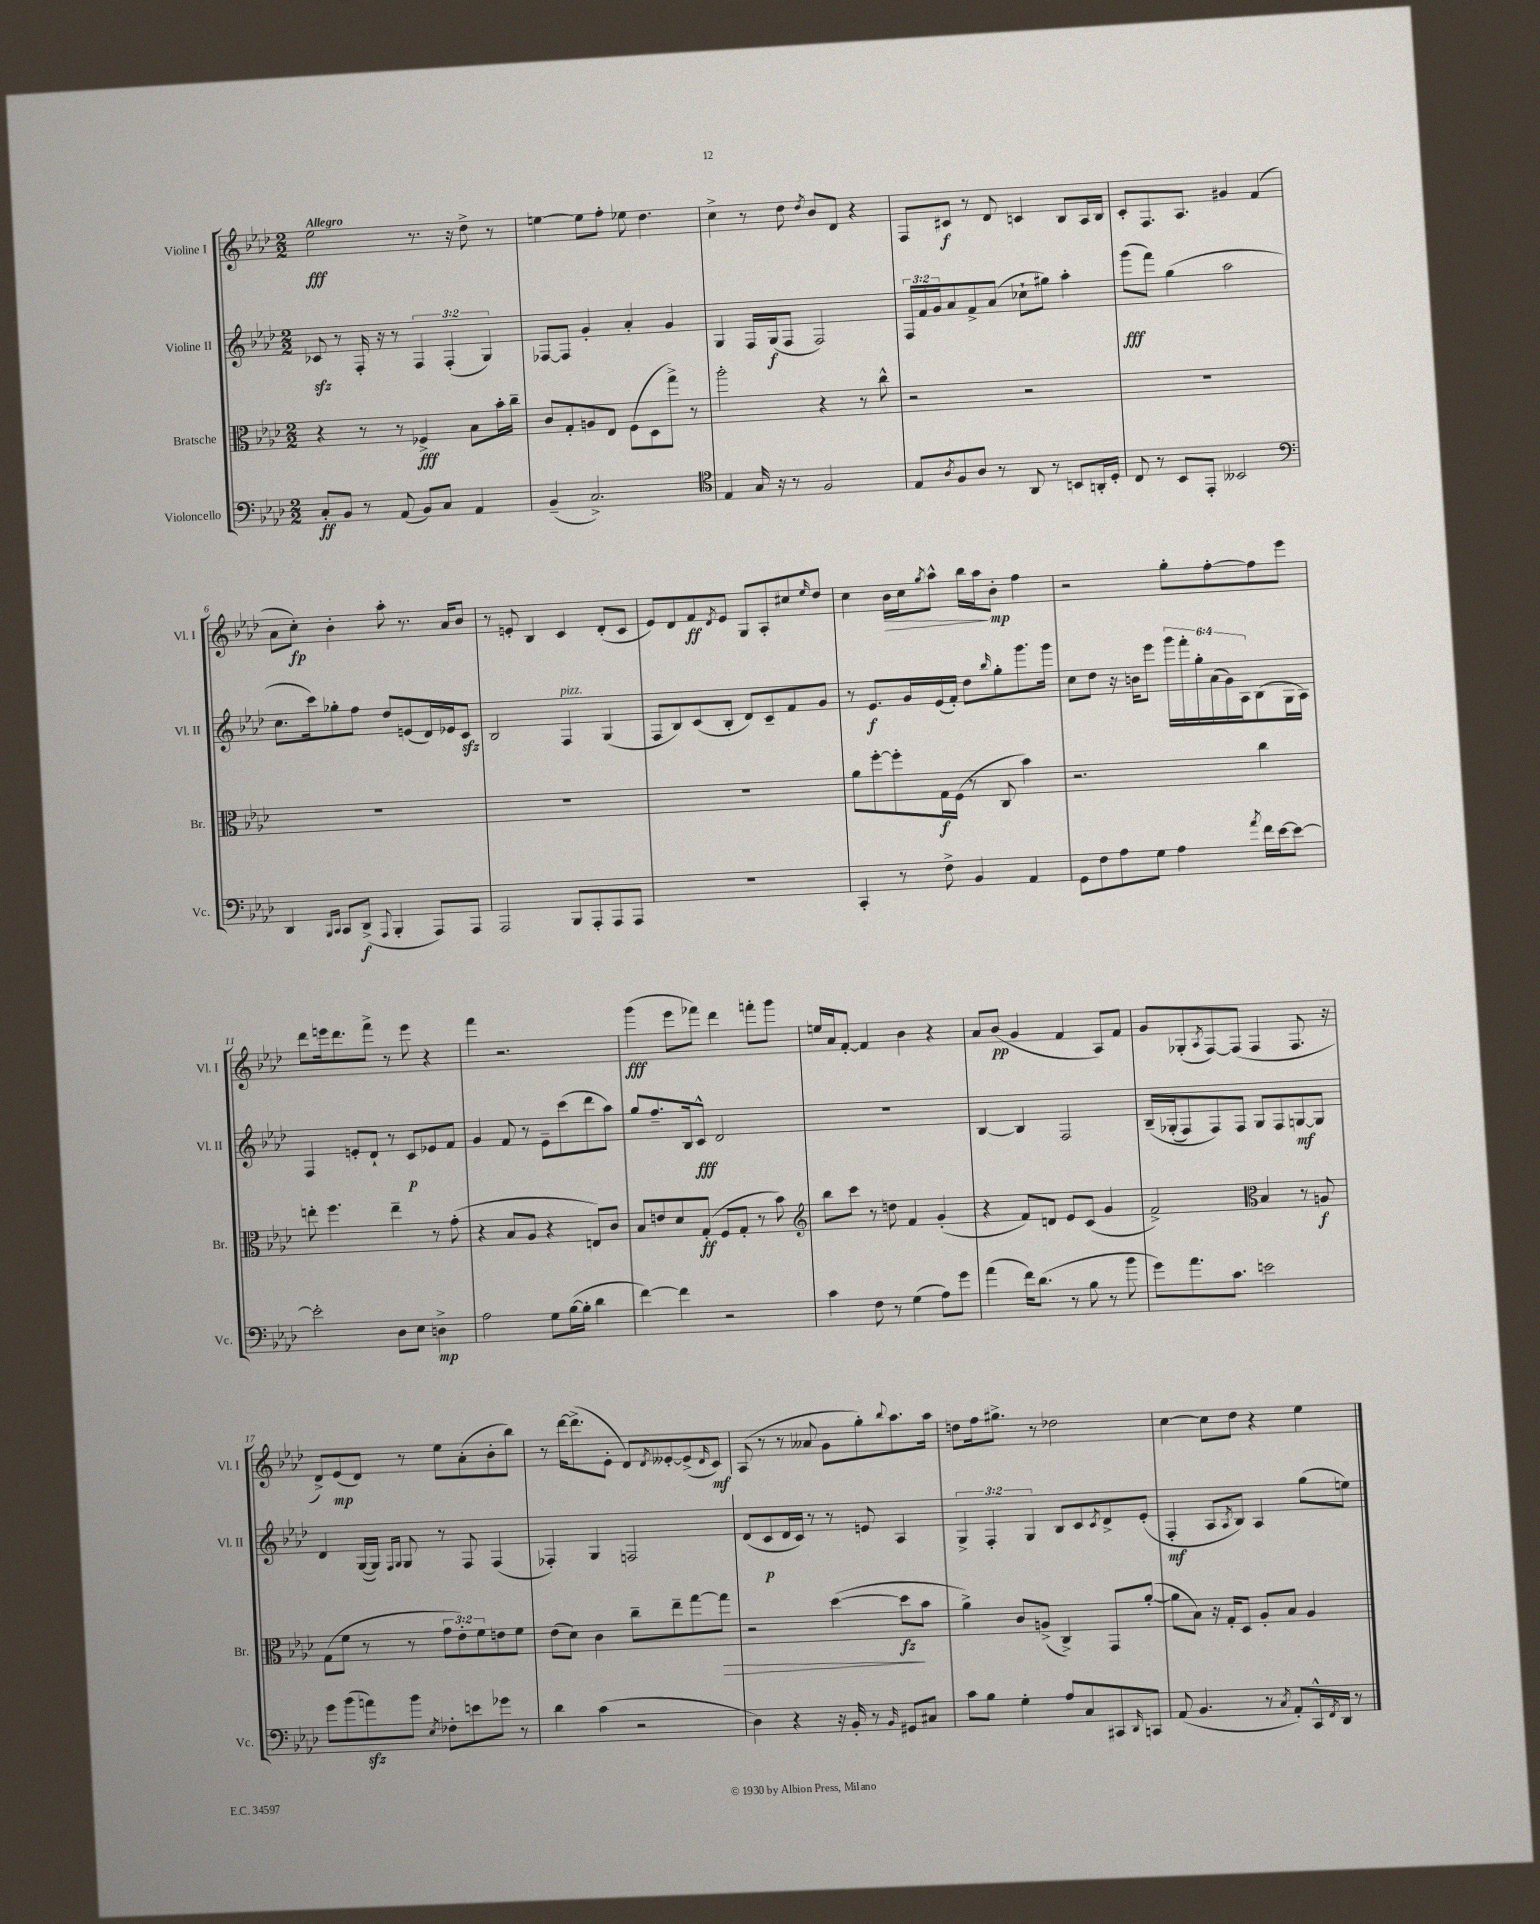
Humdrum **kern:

**kern	**kern	**kern	**kern
*staff4	*staff3	*staff2	*staff1
*clefF4	*clefC3	*clefG2	*clefG2
*k[b-e-a-d-]	*k[b-e-a-d-]	*k[b-e-a-d-]	*k[b-e-a-d-]
*M2/2	*M2/2	*M2/2	*M2/2
8C'	4r	8c-	2ee-
8BB-	.	8r	.
8r	8r	16F'	.
.	.	16r	.
(8AA-	8r	8r	.
8BB-)	4F-^	6F	8.r
8C	.	.	.
.	.	(6F'	.
.	.	.	16r
4AA-	8B-	.	8dd-^
.	.	6G)	.
.	16b-'	.	8r
.	16cc~	.	.
=	=	=	=
(4BB-~	8c	[8F-	[4ee
.	8G'	8F-]	.
2.C^)	8A	4g'	8ee]
.	8E-	.	8ff'
.	(8F	4a-'	8ee-
.	8D-	.	4.dd-
.	8gg^)	4g	.
.	8r	.	.
=	=	=	=
*clefC4	*	*	*
4E-	2aa-'	4G	4cc^
16G	.	16F	8r
16r	.	(16G	.
8r	.	8F	8dd-
.	.	.	8qdd-
2F	4r	2F)	8b-
.	.	.	8d-
.	8r	.	4r
.	8cc^^	.	.
=	=	=	=
8E-	2r	24F	8F
.	.	24f	.
.	.	24g	.
8qA-	.	.	.
8F	.	8a-	8c#
8A-	.	8f^	8r
8r	.	(8a-	8d-
8AA-	2r	8cc-`	4c
8r	.	8gg#)	.
8BB	.	4aa-'	8B-
16AA'	.	.	16A-
16D-'	.	.	16B-
=	=	=	=
8C	1r	(8ggg	8c'
8r	.	8fff)	8.F
8BB-	.	(4gg	.
.	.	.	8.A-
8EE-'	.	.	.
2BB--	.	2aa-	4g#
.	.	.	(4f
=	=	=	=
*clefF4	*	*	*
4DD-	1r	8.cc	8a-
.	.	.	8cc')
.	.	16ccc)	.
16qqBBB-	.	.	.
16qqCC	.	.	.
8CC	.	8gg-'	4b-'
(8DD-^	.	8ff	.
8qqAAA-	.	.	.
4BBB-'	.	8dd-	8aa-'
.	.	(8e	8.r
8AAA-)	.	16d-)	.
.	.	16e-	16a-
8AAA-	.	8c	8b-
=	=	=	=
2AAA-	1r	2B-	8r
.	.	.	8e'
.	.	.	4B-
8BBB-	.	4F	4c
8AAA-'	.	.	.
8AAA-	.	(4G	(8d-'
8AAA-	.	.	8c
=	=	=	=
1r	1r	8F	8e-)
.	.	8B-)	8d-
.	.	(8c	8f
.	.	.	8qd-
.	.	8B-'	8e-
.	.	8d-)	8G
.	.	8c~	8A-'
.	.	8f	8cc#
.	.	.	16qqee-
.	.	8g	8dd-
=	=	=	=
4CC'	8a-	8r	4cc
.	[8ff'	8.e-	.
8r	8ff']	.	16b-
.	.	16g	16cc
.	.	.	8qgg
8F^	16G	(16e-	8aa-^^
.	(16F	16f')	.
4BB-	8r	8dd-	16bb-
.	.	.	16aa-
.	.	16qqbb-	.
.	8C	8gg'	8b-'
4AA-	4b-)	8.ggg	4ff
.	.	16ggg	.
=	=	=	=
8GG	2.r	8cc	2r
8F	.	8dd-	.
8A-	.	16r	.
.	.	16b	.
8G	.	8eee-	.
4A-	.	24ggg	8gg'
.	.	24fff'	.
.	.	24gg'	.
.	.	(24a-	[8ff'
.	.	24g)	.
.	.	24A-	.
8qa-	.	.	.
16f	4cc	(8B-	8ff]
[16e-	.	.	.
8e-_	.	16G	8eee-
.	.	16A-)	.
=	=	=	=
2e-']	8ee'	4F	8ddd-
.	4.ff	.	16eee
.	.	.	8.ddd-
.	.	8e'	.
.	.	8d-`	8fff^
8D-	4ee~	8r	8r
8E-	.	8c	8eee
4D^	8r	8e-	4r
.	(8g'	8f	.
=	=	=	=
2A-	4r	4g	4fff
.	8B-	8f	2.r
.	8A-	8r	.
8G	4r	8e-~	.
([16B-	.	(8ccc	.
16B-']	.	.	.
4d-	8E)	8ddd-	.
.	8c	8aa-)	.
=	=	=	=
[4f)	8B-	8gg	(4ggg
.	8e	8.ff~	.
4f]	8d-	.	8eee-
.	.	16B-	.
.	(8G'	8c^^	8fff-)
2r	8F	2d-	4ddd-
.	8G'	.	.
.	8r	.	8fff'
.	8b-)	.	8ggg
=	=	=	=
*	*clefG2	*	*
4c	8bb-	1r	16ee
.	.	.	16a-
.	8ccc	.	[8f'
8F	8r	.	4f]
8r	8dd	.	.
(4G	4f	.	4b-
8A-)	(4g'	.	4r
8g	.	.	.
=	=	=	=
(4a-	4r	[4B-	8a-
.	.	.	(8b-
16f)	8f)	4B-]	4g
(8.d-	.	.	.
.	8d	.	.
8r	8e-	2F	4f
8B-	(8c	.	.
8r	4g	.	8A-)
8b-	.	.	8f
=	=	=	=
8g)	2f^)	&(16B-~	8g
.	.	(16G-'	.
8.a-	.	8F)	(8G-'
.	.	.	8qA-
.	.	8F&)	[8F)
8.c	.	.	.
.	.	8F	(8F]
*	*clefC3	*	*
2e	4B-	8G-	4F
.	.	8F	.
.	8r	[8G	8.F
.	8A	8G]	.
.	.	.	16r
=	=	=	=
8g	(8G	4d-	8d-^)
(8b-	8f	.	(8e-
8a)	8r	([16G	8d-)
.	.	16G])	.
.	.	16qqF	.
.	.	16qqG	.
8b-	8r	8G	8r
8qE-	.	.	.
8F-'	12g	8r	8ee-
.	12e-')	.	.
8e	.	8F	(8a-'
.	12f	.	.
8g-	8e	(4F	8b-'
8r	8f	.	8bb-)
=	=	=	=
4d-	(8e-	4F-')	8r
.	8d-)	.	[16ddd-
.	.	.	(8.ddd-^]
(4c	4c	4G	.
.	.	.	8e-'
2r	8cc~	2F	8d-)
.	.	.	8qd-
.	8ee-~	.	[8e--'
.	[8gg	.	(8e--^]
.	.	.	16qqd-
.	8gg]	.	8c)
=	=	=	=
4D-)	2r	(8d-	(8A-
.	.	8c	8r
4r	.	16d-	8r
.	.	16c)	.
.	.	8r	8a--
16r	([4dd-	8r	8g
16BB-'	.	.	.
8r	.	8e	8gg')
16qqBB-	.	.	8qqbb-
8GG#	8dd-]	4A-	8.aa-
8C#	8b-	.	.
.	.	.	16aa-
=	=	=	=
8c	4a-^)	6G^	8dd
8B-	.	.	16ff
.	.	6F'	.
.	.	.	8.gg#^
4G'	8c	.	.
.	.	6G	.
.	(8A^	.	8r
8A-	4C^)	8B-	2dd-
8C	.	8c	.
.	.	8qc	.
8CC#	8GG	8d-^	.
16qqDD-	.	.	.
8CC	([8a-'	(8e-'	.
=	=	=	=
(8AA-	8a-]	4F'	[4cc
4.BB-	8B-)	.	.
.	16r	8A-	8cc]
.	16G'	.	.
.	.	8qA-	.
.	8D-	8B-)	8dd-
8r	8A-'	4A-	4r
8qC	.	.	.
8AA-')	8B-	.	.
16CC^^	4A-	(8gg	4ee-
8qFF	.	.	.
16DD-	.	.	.
8r	.	8ee)	.
==	==	==	==
*-	*-	*-	*-
